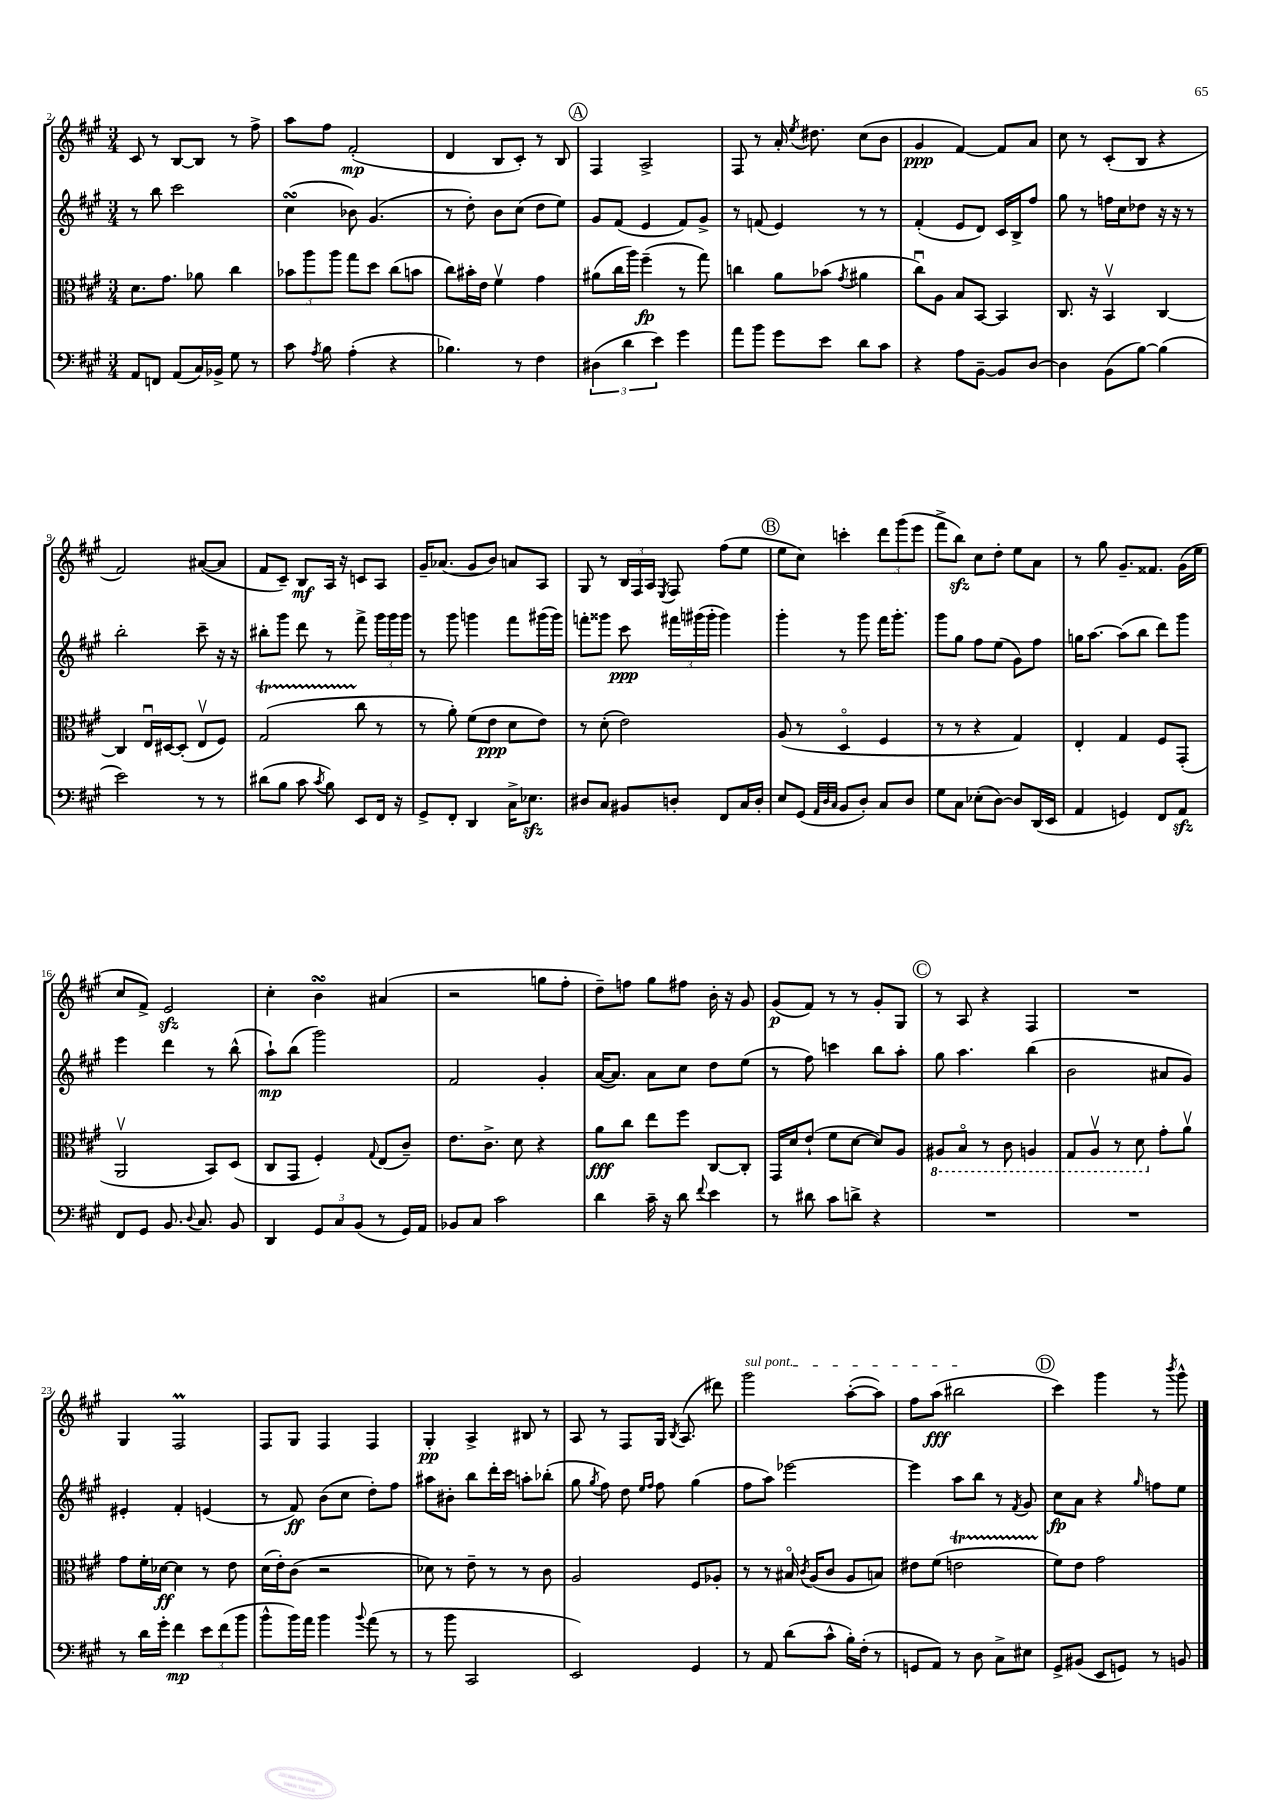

**kern	**kern	**kern	**kern
*staff4	*staff3	*staff2	*staff1
*clefF4	*clefC3	*clefG2	*clefG2
*k[f#c#g#]	*k[f#c#g#]	*k[f#c#g#]	*k[f#c#g#]
*M3/4	*M3/4	*M3/4	*M3/4
8AA	8.d	8r	8c#
8FF	.	8bb	8r
.	8.g#	.	.
(8AA	.	2ccc#	[8B
16C#)	8a-	.	8B]
16BB-^	.	.	.
8G#	4cc#	.	8r
8r	.	.	8ff#^
=	=	=	=
8c#	12b-	(4cc#	8aa
.	12aa	.	.
8qA	.	.	.
8B	.	.	8ff#
.	12aa	.	.
(4A'	8gg#	8b-)	(2f#'
.	8dd	(4.g#	.
4r	(8cc#	.	.
.	8b	.	.
=	=	=	=
4.B-)	8cc#)	8r	4d
.	16b#'	8dd')	.
.	16e	.	.
.	4f#v	8b	8B
8r	.	(8cc#	8c#')
4F#	4g#	8dd	8r
.	.	8ee)	8B
=	=	=	=
(6D#	(8a#	8g#	4F#
.	16cc#	(8f#	.
6d	.	.	.
.	16aa)	.	.
.	(4ff#~	4e	2A^
6e)	.	.	.
4g#	8r	8f#)	.
.	8gg#)	8g#^	.
=	=	=	=
8a	4cc	8r	8F#
8b	.	(8f	8r
8g#	8a	4e)	16a'
.	.	.	8qee
.	.	.	8.dd#
8e	(8b-	.	.
.	8qg#	.	.
8d	4a#	8r	(8cc#
8c#	.	8r	8b
=	=	=	=
4r	8cc#u)	(4f#'	4g#
.	8A	.	.
8A	8B	8e	[4f#)
[8BB~	[8BB	8d)	.
8BB]	4BB]	16c#	8f#]
.	.	16B^	.
[8D	.	8ff#	8a
=	=	=	=
4D]	8.C#	8gg#	8cc#
.	.	8r	8r
.	16r	.	.
(8BB	4BBv	16ff	(8c#'
.	.	16cc#	.
[8B)	.	8dd-	8B
(4B]	[4C#	16r	4r
.	.	16r	.
.	.	8r	.
=	=	=	=
2e)	4C#]	2bb'	2f#)
.	16Eu	.	.
.	[16D#	.	.
.	(8D#']	.	.
8r	8Ev	8ccc#~	([8a#
8r	8F#)	16r	8a#]
.	.	16r	.
=	=	=	=
(8d#	(2G#	8bb#'	8f#
8B	.	8ggg#	8c#~)
8c#	.	8ddd	8B
8qc#	.	.	.
8B)	.	8r	16A
.	.	.	16r
8EE	8cc#	8fff#^	8c
16FF#	8r	24ggg#	8A
.	.	24ggg#	.
16r	.	.	.
.	.	24ggg#	.
=	=	=	=
8GG#^	8r	8r	16g#~
.	.	.	(8.a-
8FF#'	8a')	8ggg#	.
4DD	(8f#	4ggg	8g#
.	8e	.	8b)
16C#^	8d	8fff#	8a
8.E-	.	.	.
.	8e)	(16ggg#	8A
.	.	16ggg#)	.
=	=	=	=
8D#	8r	8fff'	8G#
8C#	(8d'	8ggg##	8r
8BB#	2e)	8ccc#	24B
.	.	.	24F#
.	.	.	24A
.	.	.	8qE
8D'	.	24fff#	8F#
.	.	(24ggg#	.
.	.	24ggg#'	.
8FF#	.	4ggg#)	(8ff#
16C#	.	.	8ee
16D'	.	.	.
=	=	=	=
8E	(8A	4ggg#'	8ee
(8GG#	8r	.	8cc#)
32qqAA	.	.	.
32qqD	.	.	.
32qqC#	.	.	.
8BB	4Do	8r	4ccc'
8D')	.	8ggg#	.
8C#	4F#	16fff#	12ddd
.	.	8.ggg#'	.
.	.	.	(12ggg#
8D	.	.	.
.	.	.	12eee
=	=	=	=
8G#	8r	8ggg#	8fff#^
8C#	8r	8gg#	8bb)
(8E-'	4r	8ff#	8cc#
[8D)	.	(8ee	8dd'
8D]	4G#)	8g#)	8ee
(16DD	.	8ff#	8a
16EE	.	.	.
=	=	=	=
4AA	4E'	16gg	8r
.	.	[8.aa	.
.	.	.	8gg#
4GG)	4G#	(8aa]	8.g#~
.	.	8bb	.
.	.	.	8.f##
8FF#	8F#	8ddd)	.
8AA	(8GG#'	8ggg#	(16g#
.	.	.	16ee
=	=	=	=
8FF#	2AAv	4eee	8cc#
8GG#	.	.	8f#^)
8.BB	.	4ddd	2e
8qqD	.	.	.
8.C#	.	.	.
.	8BB)	8r	.
8BB	(8D	(8bb^^	.
=	=	=	=
4DD	8C#	8aa`)	4cc#'
.	8GG#	(8bb	.
12GG#	4F#')	2ggg#)	4b
12C#	.	.	.
(12BB	.	.	.
.	8qqG#	.	.
8r	(8E	.	(4a#
16GG#)	8c#~)	.	.
16AA	.	.	.
=	=	=	=
8BB-	8.e	2f#	2r
8C#	.	.	.
.	8.c#^	.	.
2c#	.	.	.
.	8d	.	.
.	4r	4g#'	8gg
.	.	.	8ff#'
=	=	=	=
4d	8a	([16a	8dd~)
.	.	8.a])	.
.	8cc#	.	8ff
16c#~	8ee	8a	8gg#
16r	.	.	.
8d	8ff#	8cc#	8ff#
8qqf#	.	.	.
4e	[8C#	8dd	16b'
.	.	.	16r
.	8C#']	(8ee	8g#
=	=	=	=
8r	16GG#	8r	(8g#
.	16d	.	.
8d#	(8e`	8ff#)	8f#)
8c#	8f#	4ccc	8r
8d^	[8d	.	8r
4r	8d])	8bb	8g#'
.	8A	8aa'	8G#
=	=	=	=
2.r	8AA#	8gg#	8r
.	8BBo	4.aa	8A
.	8r	.	4r
.	8C#	.	.
.	4AA	(4bb	4F#
=	=	=	=
2.r	8GG#	2b	2.r
.	8AAv	.	.
.	8r	.	.
.	8D	.	.
.	8g#'	8a#	.
.	8av	8g#)	.
=	=	=	=
8r	8g#	4e#'	4G#
16d	16f#'	.	.
16g#'	[16d-	.	.
4f#	4d-]	4f#'	2F#
12e	8r	(4e	.
(12f#	.	.	.
.	8e	.	.
12b	.	.	.
=	=	=	=
8b^^	(16d	8r	8F#
.	16e')	.	.
16b)	(8c#	8f#)	8G#
16a	.	.	.
4b	2r	(8b	4F#
.	.	8cc#	.
8qqb	.	.	.
(8a	.	8dd')	4F#
8r	.	8ff#	.
=	=	=	=
8r	8d-)	8aa#	4G#'
8b	8r	8b#'	.
2CC#	8e~	8bb	4A^
.	8r	16ddd'	.
.	.	16ccc#	.
.	8r	8aa'	8B#
.	8c#	(8bb-'	8r
=	=	=	=
2EE)	2A	8gg#	8A
.	.	8qgg#	.
.	.	8ff#)	8r
.	.	8dd	8F#
.	.	16qqee	.
.	.	16qqff#	.
.	.	8ff#	16G#
.	.	.	8qB
.	.	.	(8.A
4GG#	8F#	(4gg#	.
.	8A-'	.	8ddd#)
=	=	=	=
8r	8r	8ff#	2ggg#
8AA	8r	8aa)	.
(8d	16B#o	[2eee-	.
.	8qc#	.	.
.	(16A	.	.
8c#^^	8c#	.	.
16B')	8A	.	([8aa'
(16F#'	.	.	.
8r	8B)	.	8aa])
=	=	=	=
8GG	8e#	4eee-]	8ff#
8AA)	(8f#	.	(8aa
8r	2e	8aa	2bb#
8D	.	8bb	.
8C#^	.	8r	.
.	.	8qf#	.
8E#	.	8g#	.
=	=	=	=
8GG#^	8f#)	8cc#	4ccc#)
(8BB#	8e	8a	.
8EE	2g#	4r	4ggg#
8GG)	.	.	.
.	.	16qqgg#	.
8r	.	8ff	8r
.	.	.	8qbbb
8BB	.	8ee	8ggg#^^
==	==	==	==
*-	*-	*-	*-
